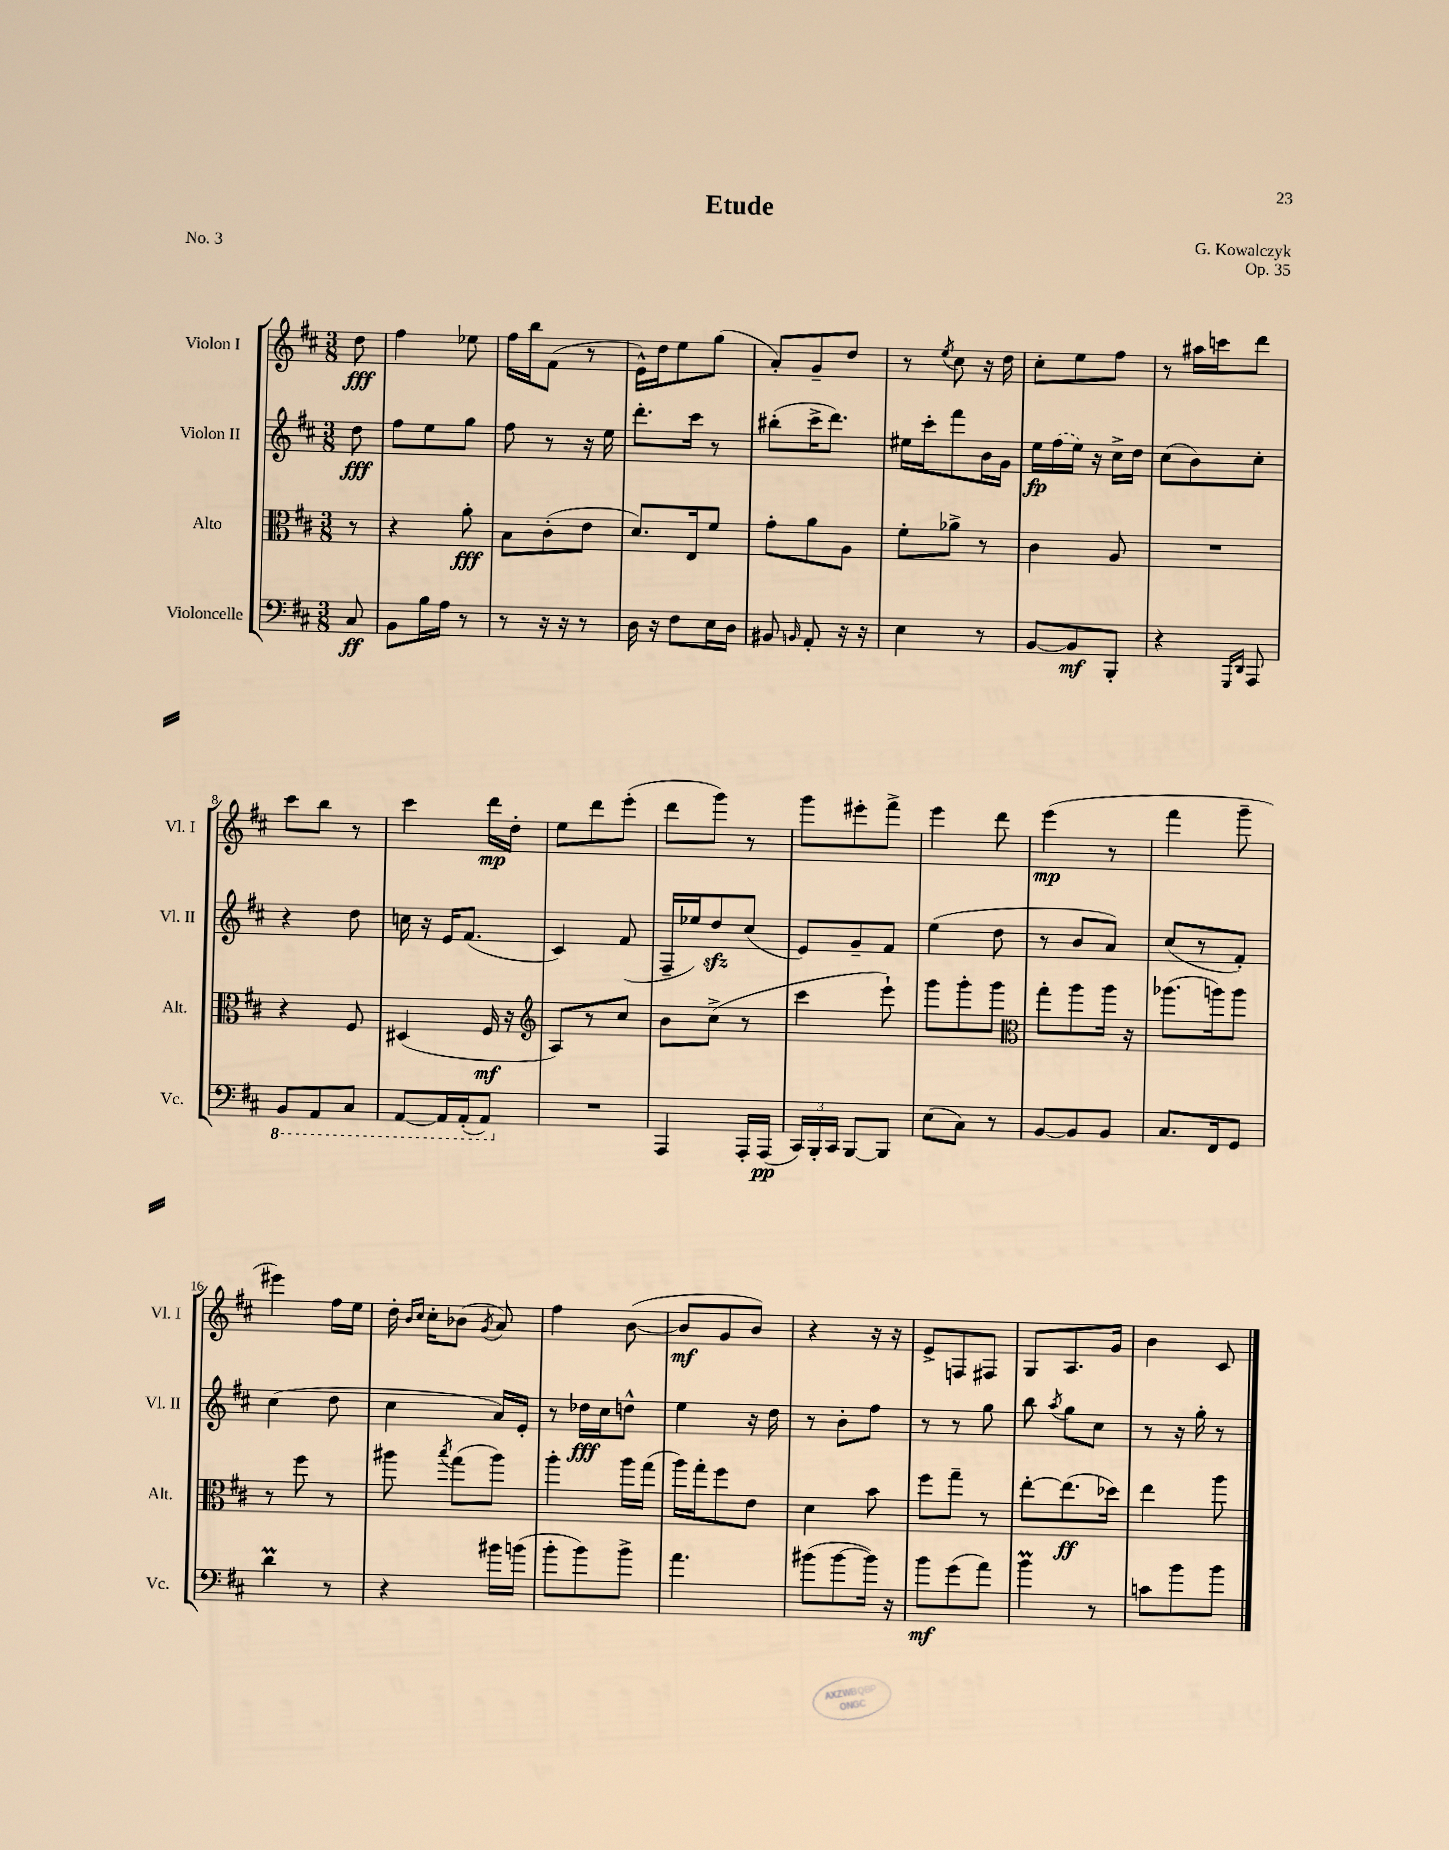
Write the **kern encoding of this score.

**kern	**kern	**kern	**kern
*staff4	*staff3	*staff2	*staff1
*clefF4	*clefC3	*clefG2	*clefG2
*k[f#c#]	*k[f#c#]	*k[f#c#]	*k[f#c#]
*M3/8	*M3/8	*M3/8	*M3/8
8C#/	8r	8dd\	8dd\
=	=	=	=
8BB\L	4r	8ff#\L	4ff#\
16B\L	.	8ee\	.
16A\JJ	.	.	.
8r	8a'\	8gg\J	8ee-\
=	=	=	=
8r	8B\L	8ff#\	16ff#\LL
.	.	.	16bb\J
16r	(8c#'\	8r	(8f#\J
16r	.	.	.
8r	8e\J	16r	8r
.	.	16ee\	.
=	=	=	=
16D\	8.d/L)	8.ddd'\L	16e^^\LL)
16r	.	.	16dd\J
8F#\L	.	.	8ee\
.	16E/k	16ccc#\Jk	.
16E\L	8f#/J	8r	(8gg\J
16D\JJ	.	.	.
=	=	=	=
8BB#/	8g'\L	(8bb#'\L	8a'/L)
16qqBB/	.	.	.
8AA'/	8a\	16ccc#^\K	8g~/
.	.	8.ddd\J)	.
16r	8A\J	.	8dd/J
16r	.	.	.
=	=	=	=
4E\	8f#'\L	16ee#\LL	8r
.	.	16ccc#'\J	.
.	.	.	8qee/
.	8a-^\J	8fff#\	8cc#\
8r	8r	16b\L	16r
.	.	16g\JJ	16dd\
=	=	=	=
[8BB/L	4c#\	16ee\LL	8cc#'\L
.	.	(16ff#\	.
8BB/]	.	16ee\JJ)	8ee\
.	.	16r	.
8BBB'/J	8A/	16cc#^\LL	8ff#\J
.	.	16dd\JJ	.
=	=	=	=
4r	4.r	(8cc#\L	8r
.	.	8b\)	16aa#\LL
.	.	.	16ccc\J
16qqGGG/LL	.	.	.
16qqDD/JJ	.	.	.
8AAA/	.	8cc#'\J	8ddd\J
=	=	=	=
8BBB/L	4r	4r	8ccc#\L
8AAA/	.	.	8bb\J
8CC#/J	8F#/	8dd\	8r
=	=	=	=
[8AAA/L	(4D#/	16cc\	4ccc#\
.	.	16r	.
16AAA/]L	.	16e/LK	.
(16AAA'/J	.	(8.f#/J	.
8AAA/J)	16F#/	.	16ddd\LL
.	16r	.	16dd'\JJ
=	=	=	=
*	*clefG2	*	*
4.r	8A/L)	4c#/)	8ee\L
.	8r	.	8ddd\
.	8cc#/J	(8f#/	(8eee'\J
=	=	=	=
4AAA/	8b\L	16F#~/LL	8ddd\L
.	.	16ee-/J)	.
.	(8cc#^\J	8dd/	8ggg\J)
16AAA'/LL	8r	(8cc#/J	8r
(16AAA/JJ	.	.	.
=	=	=	=
24CC#/LL)	4ccc#\	8e/L)	8ggg\L
24BBB'/	.	.	.
24CC#/JJ	.	.	.
[8BBB/L	.	8g~/	8eee#'\
8BBB/]J	8eee`\)	8f#/J	8fff#^\J
=	=	=	=
(8E\L	8ggg\L	(4ee\	4eee\
8C#\J)	8ggg'\	.	.
8r	8ggg\J	8dd\	8ddd\
=	=	=	=
*	*clefC3	*	*
[8BB/L	8gg'\L	8r	(4eee\
8BB/]	8aa\	8b/L	.
8BB/J	16aa\Jk	8a/J)	8r
.	16r	.	.
=	=	=	=
8.C#/L	(8.aa-\L	(8cc#/L	4fff#\
.	.	8r	.
16FF#/k	16aa\k)	.	.
8GG/J	8aa\J	8f#'/J)	8ggg~\
=	=	=	=
4d\	8r	(4cc#\	4eee#\)
.	8ff#\	.	.
8r	8r	8dd\	16ff#\LL
.	.	.	16ee\JJ
=	=	=	=
4r	8aa#\	4cc#\	16dd'\
.	.	.	16qqb/LL
.	.	.	16qqcc#/JJ
.	.	.	16cc#'\LK
.	8qbb/	.	.
.	(8gg\L	.	(8b-\J
.	.	.	8qg/
16b#\LL	8aa#\J)	16a/LL)	8a/)
(16b\JJ	.	16e'/JJ	.
=	=	=	=
8b'\L	4aa'\	8r	4ff#\
8b\)	.	16dd-\LL	.
.	.	16cc#\J	.
8b^\J	16aa\LL	8dd^^\J	([8b\
.	(16gg\JJ	.	.
=	=	=	=
4.a\	16aa\LL)	4ee\	8b/]L
.	16gg'\J	.	.
.	8ff#\	.	8g/
.	8e\J	16r	8b/J)
.	.	16dd\	.
=	=	=	=
(8b#\L	4d\	8r	4r
[8b#\	.	8b'\L	.
16b#\]Jk)	8b\	8ff#\J	16r
16r	.	.	16r
=	=	=	=
8b\L	8ff#\L	8r	8e^/L
(8g\	8gg~\J	8r	8F/
8a\J)	8r	8gg\	8F#/J
=	=	=	=
4b\	[8ee'\L	8bb\	8G/L
.	.	8qaa/	.
.	(8.ee\]	8gg\L	8.A/
8r	.	8cc#\J	.
.	16dd-\Jk)	.	16g/Jk
=	=	=	=
8c\L	4ee\	8r	4b\
8b\	.	16r	.
.	.	16gg'\	.
8b\J	8aa\	8r	8c#/
==	==	==	==
*-	*-	*-	*-
